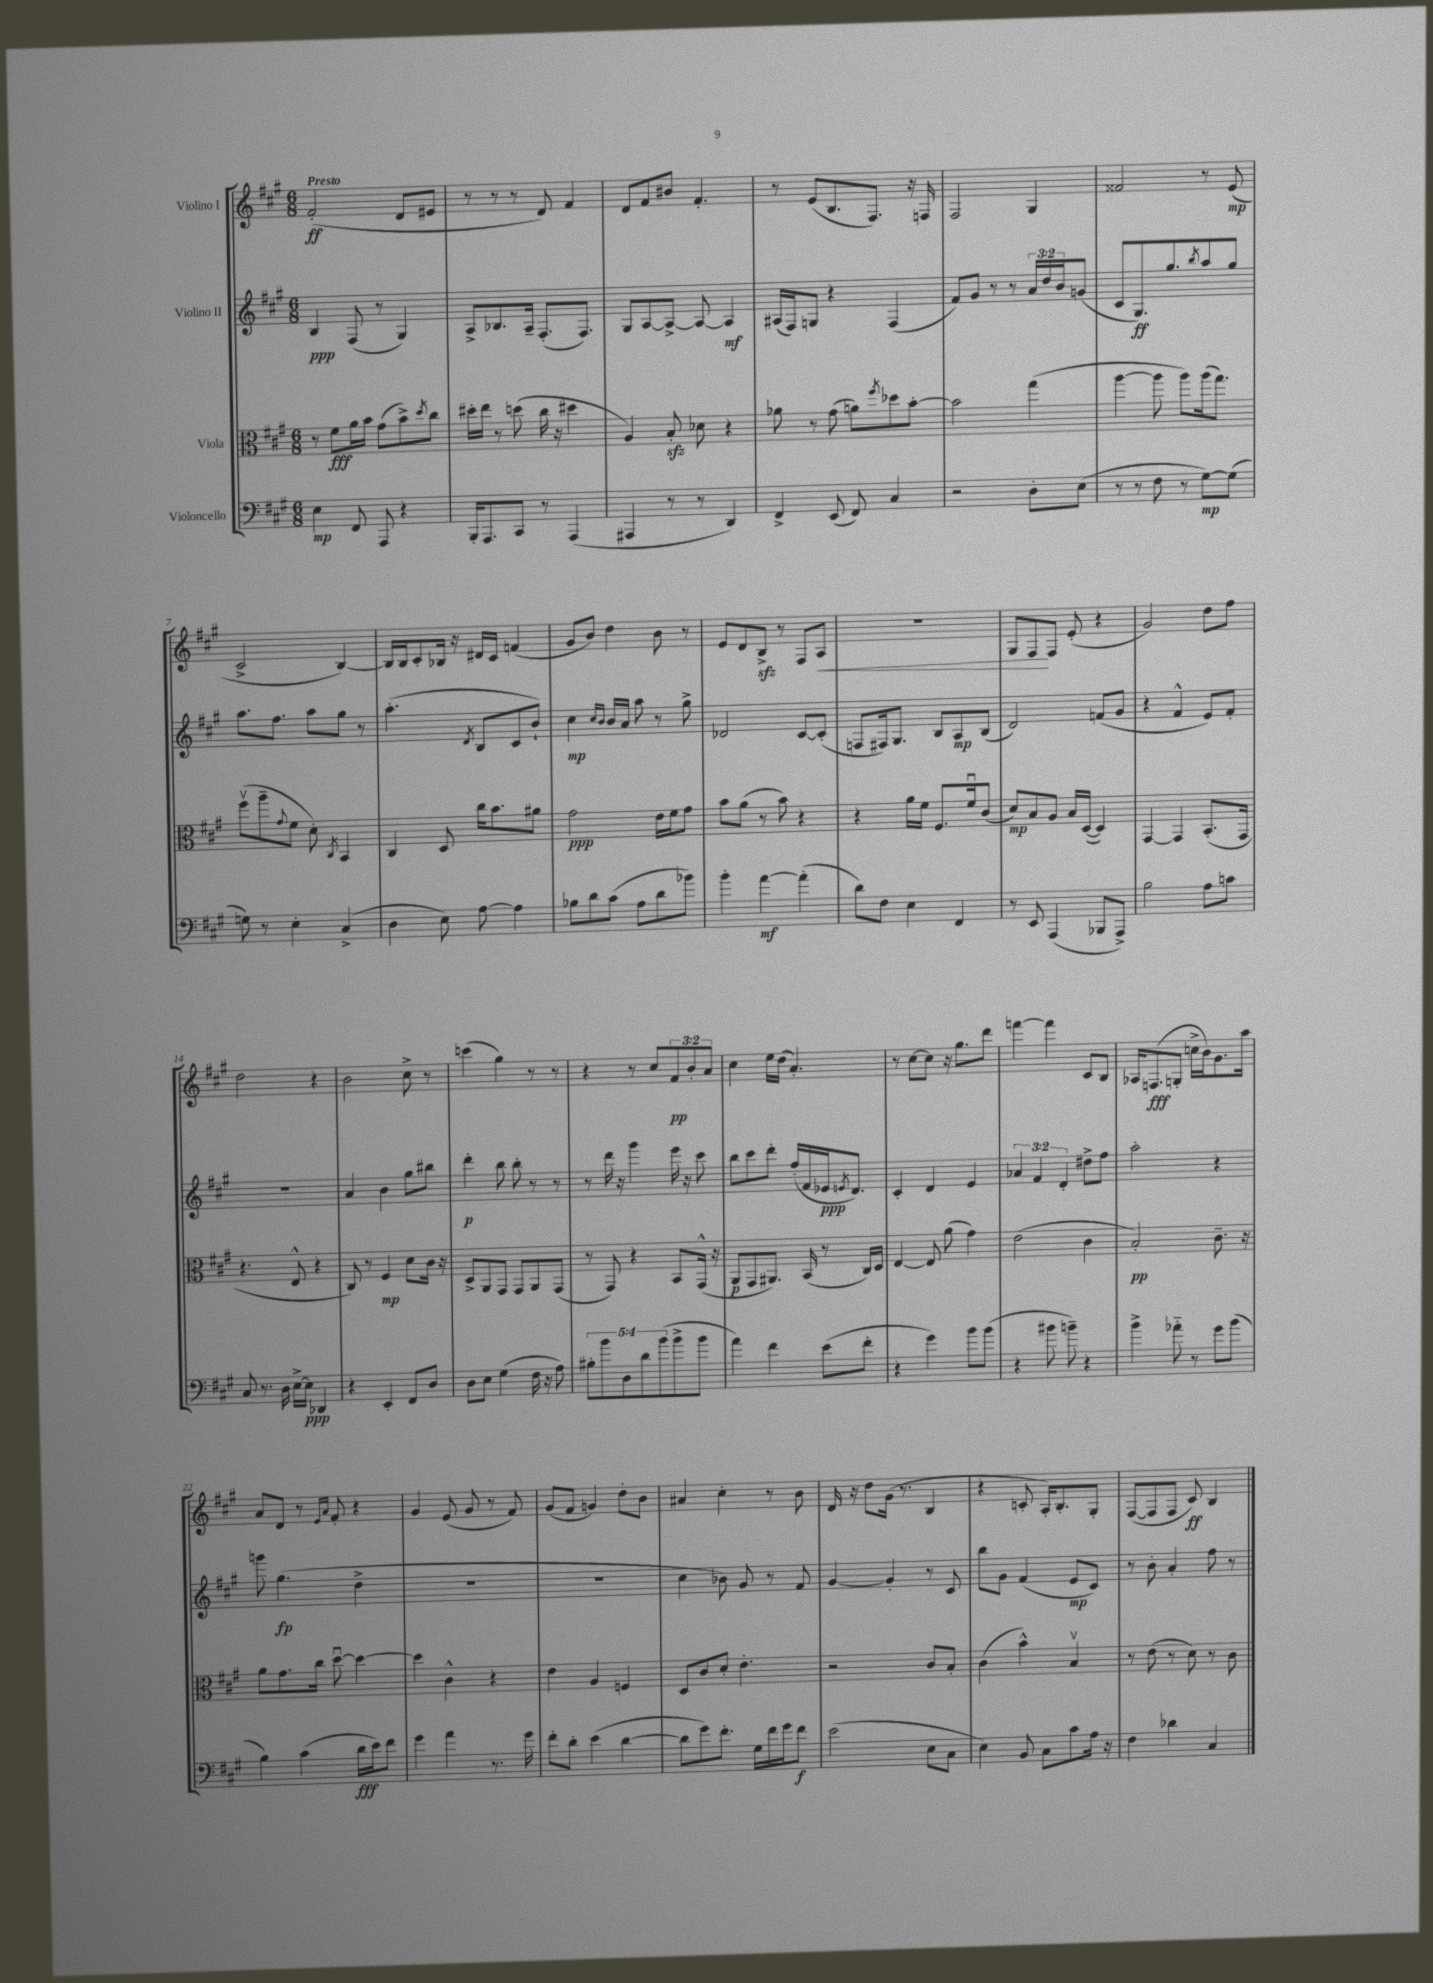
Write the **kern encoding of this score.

**kern	**kern	**kern	**kern
*staff4	*staff3	*staff2	*staff1
*clefF4	*clefC3	*clefG2	*clefG2
*k[f#c#g#]	*k[f#c#g#]	*k[f#c#g#]	*k[f#c#g#]
*M6/8	*M6/8	*M6/8	*M6/8
4E	8r	4B	(2f#'
.	8f#	.	.
8FF#	16a	(8F#	.
.	16b	.	.
8AAA	(8g#	8r	.
4r	8b^)	4G#)	8d
.	8qdd	.	.
.	8cc#	.	8e#
=	=	=	=
16BBB'	16dd#'	8A^	8r
8.AAA	16ee	.	.
.	8r	8.B-	8r
8CC#	(8dd	.	8r
.	.	16A~	.
8r	16cc#	(8.F#'	8d)
.	16r	.	.
(4AAA	4dd#	.	4f#
.	.	8.F#)	.
=	=	=	=
4AAA#	4A)	8G#	8d
.	.	[8A	8f#
8r	8B'	8A^_	8b#
8r	8d-	8A_	4.f#'
4DD)	4r	4A]	.
=	=	=	=
4FF#^	8a-	(16A#	8r
.	.	16F#)	.
.	8r	8G	(8e
(8EE	(8g#	4r	8.B
8FF#)	8a)	.	.
.	.	.	8.F#)
.	8qff#	.	.
4C#	8dd-	(4F#	.
.	[8b'	.	16r
.	.	.	16F
=	=	=	=
2r	2b]	8f#)	2F#
.	.	8g#	.
.	.	8r	.
.	.	8r	.
8D'	(4gg#	24a	4G#
.	.	24dd	.
.	.	24b	.
(8E	.	(8g	.
=	=	=	=
8r	[4aa	8c#	2f##
8r	.	8.G#)	.
8F#	8aa]	.	.
.	.	8.gg#	.
8r	8aa)	.	.
.	.	8qbb	.
[8G#)	(16aa	8aa	8r
.	8.gg#)	.	.
(8G#]	.	8gg#	(8e
=	=	=	=
8G)	(8ff#v	8.aa	2c#^
8r	8aa~	.	.
.	.	8.ff#	.
.	8qqg#	.	.
4E'	8f#	.	.
.	8d')	8aa	.
.	8qC#	.	.
(4C#^	4BB	8gg#	[4B)
.	.	8r	.
=	=	=	=
4D	4C#	(4.aa'	16B]
.	.	.	16B
.	.	.	8c#'
8E)	8D	.	16B-
.	.	.	16r
.	.	8qd	.
[8A	16cc#	8B	16d#
.	8.b	.	16c#
4A]	.	8c#	(4f
.	8a#	8b`)	.
=	=	=	=
8B-	2g#	4cc#	8g#
8d	.	.	8b)
.	.	16qqcc#	.
.	.	16qqb	.
(8c#	.	16b	4dd
.	.	16a	.
8A	.	8aa	.
8d	16e	8r	8b
.	16f#	.	.
8b-)	8g#	8gg#^	8r
=	=	=	=
4b'	8b	2d-	8e
.	(8a	.	8d
[4a	8r	.	8B^
.	8b)	.	8r
(4a']	4r	[8c#	8F#
.	.	(8c#']	8A
=	=	=	=
8d)	4r	8F	2.r
8F#	.	16F#)	.
.	.	8.G#	.
4E	16a	.	.
.	16f#	.	.
.	8.F#	8B	.
4FF#	.	8A	.
.	16f#u	.	.
.	(8c#	(8B	.
=	=	=	=
8r	8d)	2d)	8G#
8EE	8B	.	8F#
(4AAA	8A	.	8F#
.	16B	.	(8e'
.	([16D	.	.
8BBB-	4D])	(8f	4r
8AAA^)	.	8g#	.
=	=	=	=
2B	[4GG#	4r	2g#)
.	4GG#]	4f#^^	.
8A	(8.BB'	8e)	8dd
8c	.	8f#'	8ff#
.	16GG#	.	.
=	=	=	=
8C#	4.r	2.r	2dd
8.r	.	.	.
16D	.	.	.
[16E^	8E^^	.	.
16E]	.	.	.
4DD-	4r	.	4r
=	=	=	=
4r	8C#)	4a	2b
.	8r	.	.
4EE'	4F#	4b	.
8FF#	8d	8gg#	8cc#^
8D	16c#	8bb#	8r
.	16r	.	.
=	=	=	=
8D	8D^	4ddd'	(4ccc
8E	8AA	.	.
(4G#	8GG#	8bb	4gg#)
.	8GG#	8bb'	.
16F#	8AA	8r	8r
16r	.	.	.
8A)	(8GG#	8r	8r
=	=	=	=
10B#'	8r	8r	4r
10b	.	.	.
.	8GG#)	16ddd	.
.	.	16r	.
10D	.	.	.
.	4r	4ggg#	8r
10d	.	.	.
.	.	.	8cc#
(10b	.	.	.
8b^	8BB	16eee	12f#
.	.	16r	.
.	.	.	12b'
8b	(16GG#^^	8ccc#	.
.	.	.	12a
.	16r	.	.
=	=	=	=
4a)	8AA	8bb	4cc#
.	8GG#	8ccc#	.
4f#	8.AA#)	8ddd'	16ee
.	.	.	(16dd
.	.	(16ff#'	4.a')
.	(16BB	16f#	.
(8e	8r	16e-	.
.	.	8qe	.
.	.	8.d)	.
8f#'	16C#)	.	.
.	16D	.	.
=	=	=	=
4r	[4E	4c#'	8r
.	.	.	[8cc#
4g#)	8E]	4d	8cc#]
.	(8a	.	16r
.	.	.	8.gg#
8b	4g#)	4e	.
(8b	.	.	8ddd
=	=	=	=
4r	(2e	6a-	[4fff
.	.	6f#	.
8b#	.	.	4fff]
.	.	6d'	.
8b~)	.	.	.
4r	4c#	8dd#^	8c#
.	.	8ff#	8B
=	=	=	=
4b^	2B')	2aa'	16A-
.	.	.	(8.F
8a-'~	.	.	8G'
8r	.	.	16cc^
.	.	.	16b)
8g#	8.c#~	4r	8.g#
(8b	.	.	.
.	16r	.	16aa
=	=	=	=
4B)	8a	8ggg	8a
.	8.g#	(4.gg#	8d
(4c#	.	.	8r
.	16cc#	.	.
.	.	.	16qqe
.	.	.	16qqa
.	[8ddu	.	8f#'
16d	4dd_	4dd^	4r
16e)	.	.	.
8f#	.	.	.
=	=	=	=
4g#	4dd]	2.r	4g#
4a	4c#^^	.	(8e
.	.	.	8g#
8.r	4r	.	8r
.	.	.	8f#)
16g#	.	.	.
=	=	=	=
8f#'	4e	2.r	(8g#
8d'	.	.	8f#
(4e	4A	.	4g)
[4d	4F	.	8dd'
.	.	.	8b
=	=	=	=
8d]	8D	4cc#	4a#
8g#)	8c#	.	.
8.f#'	8d'	8b-)	4cc#'
.	4.e'	8g#	.
16G#	.	.	.
16f#	.	8r	8r
16g#	.	.	.
8f#	.	8f#	8b
=	=	=	=
(2e	2r	[4g#	16d
.	.	.	16r
.	.	.	8dd
.	.	4g#']	(16g#
.	.	.	8.r
8E	8c#	8r	4B
8C#	8B'	8c#	.
=	=	=	=
4E)	(4c#	8bb	4r
.	.	8g#	.
8BB	4b^^)	(4f#	8c'
8C#	.	.	16A')
.	.	.	8.B'
8c#	4Bv	8e	.
16A	.	8c#)	8G#'
16r	.	.	.
=	=	=	=
4F#	8r	8r	([8F#
.	(8e	8b'	8F#]
4d-	8r	4a'	8F#
.	8d)	.	8c#)
4C#	8r	8ff#	4B
.	8c#	8r	.
==	==	==	==
*-	*-	*-	*-
